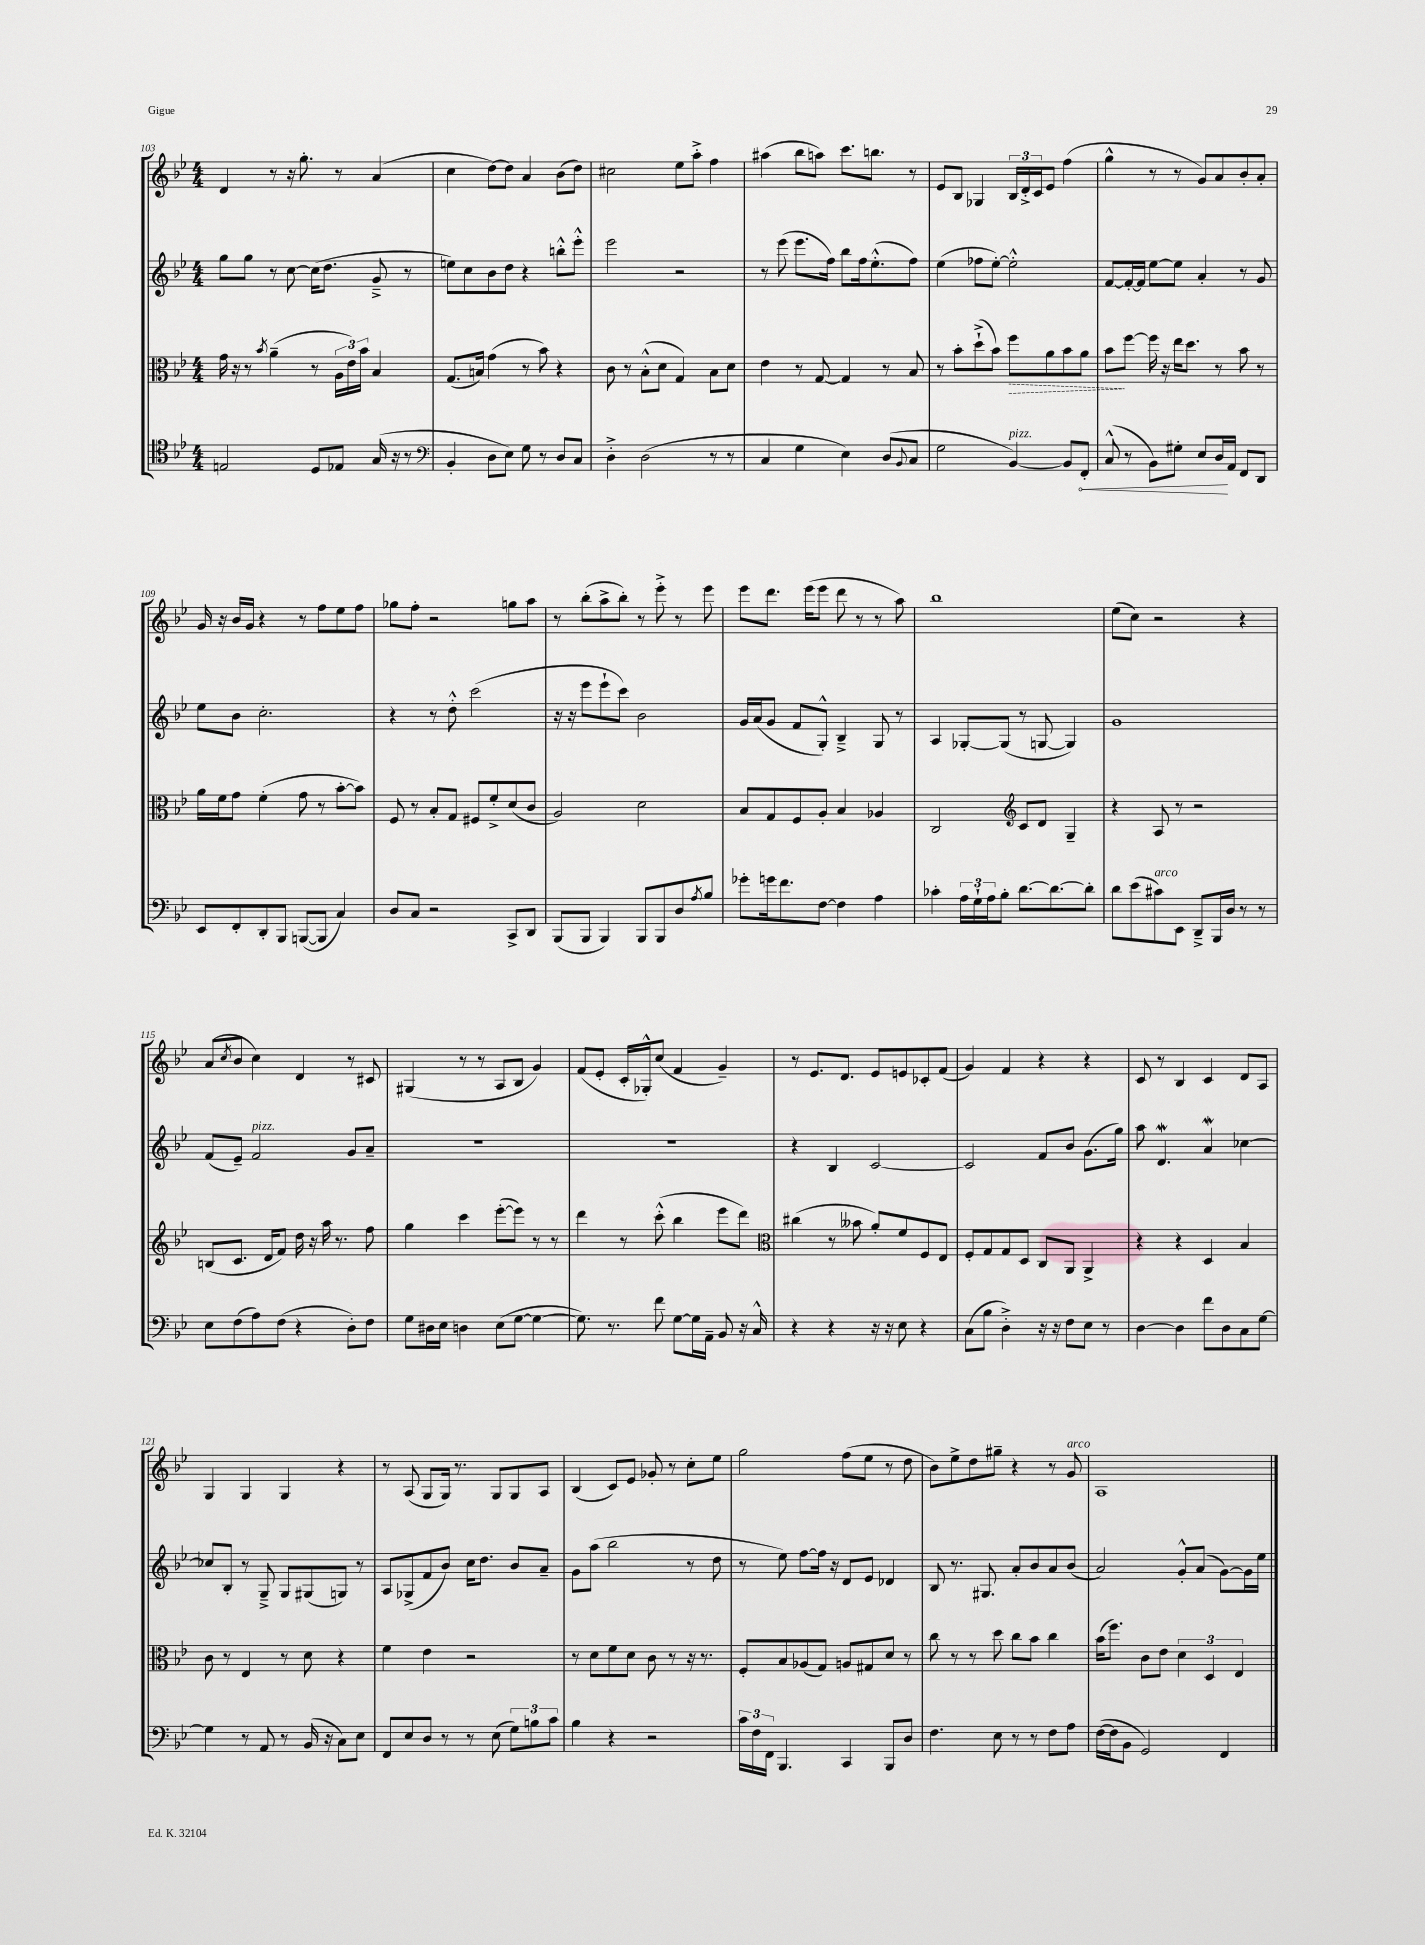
<<
\new StaffGroup <<
\new Staff = "s0" {
    \clef treble \key bes \major \numericTimeSignature \time 4/4
    d'4 r8 r16 g''8.-. r8 a'4( |
    c''4 d''8~) d''8 a'4 bes'8( d''8) |
    cis''2 ees''8 a''8-.-> f''4 |
    ais''4( bes''8 a''8) c'''8. b''8. r8 |
    ees'8 bes8 ges4 \tuplet 3/2 { bes16 d'16-.-> c'16 } ees'8 f''4( |
    g''4-^ r8 r8 g'8) a'8 bes'8-. a'8-. |
    g'16 r16 bes'16 g'16 r4 r8 f''8 ees''8 f''8 |
    ges''8 f''8-. r2 g''8 a''8 |
    r8 bes''8-.( a''8-> bes''8-.) r8 ees'''8-.-> r8 ees'''8 |
    ees'''8 d'''8. ees'''16( ees'''8 d'''8 r8 r8 a''8) |
    bes''1 |
    ees''8( c''8) r2 r4 |
    a'8( \acciaccatura { c''8 } bes'8 c''4) d'4 r8 cis'8 |
    gis4( r8 r8 a8 bes8 g'4) |
    f'8( ees'8-. c'16-. ges16-.-^) c''8( f'4 g'4--) |
    r8 ees'8. d'8. ees'8 e'8 ces'8-. f'8( |
    g'4) f'4 r4 r4 |
    c'8 r8 bes4 c'4 d'8 a8 |
    g4 g4 g4 r4 |
    r8 a8( g8 g16) r8. g8 g8 a8 |
    bes4( c'8) ees'8 ges'8-. r8 c''8-. ees''8 |
    g''2 f''8( ees''8 r8 d''8 |
    bes'8) ees''8-> d''8 gis''8-- r4 r8 g'8^\markup { \italic "arco" } |
    a1 \bar "|." |
}
\new Staff = "s1" {
    \clef treble \key bes \major \numericTimeSignature \time 4/4
    g''8 g''8 r8 c''8~ c''16( d''8. g'8---> r8 |
    e''8) c''8 bes'8 d''8 r4 b''8-.-^ ees'''8-.-^ |
    ees'''2 r2 |
    r8 ees'''8( ees'''8. f''16) bes''8 f''16 ees''8.-.-^( f''8) |
    ees''4( fes''8 ees''8~-.) ees''2-.-^ |
    f'8~ f'16~-. f'16 ees''8~ ees''8 a'4-. r8 g'8 |
    ees''8 bes'8 c''2.-. |
    r4 r8 d''8-.-^ c'''2( |
    r16 r16 ees'''8 ees'''8-! c'''8) bes'2 |
    g'16 a'16( g'8 f'8 g8-.-^) bes4---> g8 r8 |
    a4 ges8~-. ges8( r8 g8~ g4) |
    g'1 |
    f'8( ees'8--) f'2^\markup { \italic "pizz." } g'8 a'8-- |
    R1 |
    R1 |
    r4 bes4 c'2~ |
    c'2 f'8 bes'8 g'8.( g''16) |
    a''8 d'4.\mordent a'4\mordent ces''4~ |
    ces''8 bes8-. r8 g8---> g8 gis8( g8) r8 |
    a8 ges8->( f'8 bes'8) c''16 d''8. bes'8 a'8-- |
    g'8 a''8( bes''2 r8 d''8 |
    r8 ees''8) f''8~ f''16 r16 d'8 ees'8 des'4 |
    bes8 r8. gis8. a'8-. bes'8 a'8 bes'8( |
    a'2) g'8-.-^ a'8( g'8~) g'16 ees''16 \bar "|." |
}
\new Staff = "s2" {
    \clef alto \key bes \major \numericTimeSignature \time 4/4
    g'16 r16 r8 \acciaccatura { bes'8 } a'4--( r8 \tuplet 3/2 { a16 ees'16) bes'16 } bes4 |
    g8.( b16) g'4( r8 bes'8) r4 |
    c'8 r8 bes8-.-^( d'8 g4) bes8 d'8 |
    ees'4 r8 g8~ g4 r8 bes8 |
    r8 bes'8-. d''8-!->( bes'8) \once \override Hairpin.style = #'dashed-line f''8\> a'8 bes'8 a'8 |
    bes'8\! f''8~ f''16 r16 ees''16 d''8. r8 bes'8 r8 |
    a'16 f'16 g'8 f'4-.( g'8 r8 bes'8~-. bes'8) |
    f8 r8 bes8-. g8 fis8 f'8-.-> d'8( c'8 |
    a2) d'2 |
    bes8 g8 f8 a8-. bes4 aes4 |
    c2 \clef treble c'8 d'8 g4-- |
    r4 a8 r8 r2 |
    b8( c'8. d'16 f'8) d''16 r16 a''16 r8. f''8 |
    g''4 c'''4 ees'''8~-.( ees'''8) r8 r8 |
    d'''4 r8 c'''8-.-^( bes''4 ees'''8 d'''8) |
    \clef alto cis''4( r8 beses'8 a'8-.) f'8 f8 ees8 |
    f8-. g8 g8 d8 c8 a,8 a,4-> |
    r4 r4 d4 bes4 |
    c'8 r8 ees4 r8 d'8 r4 |
    f'4 ees'4 r2 |
    r8 d'8 f'8 d'8 c'8 r8 r16 r8. |
    f8-. bes8 aes8( g8) a8 gis8 d'8 r8 |
    c''8 r8 r8 d''8 c''8 bes'8 c''4 |
    bes'16( f''8.) c'8 ees'8 \tuplet 3/2 { d'4 d4 ees4 } \bar "|." |
}
\new Staff = "s3" {
    \clef tenor \key bes \major \numericTimeSignature \time 4/4
    e2 d8 ees8 g16( r16 r8 |
    \clef bass bes,4-. d8 ees8) g8 r8 d8 c8 |
    d4-.-> d2( r8 r8 |
    c4 g4 ees4) d8( \appoggiatura { bes,8 } c8 |
    g2 bes,4~^\markup { \italic "pizz." }) bes,8 \once \override Hairpin.circled-tip = ##t f,8-.\< |
    c8-^( r8 bes,8) gis8-. ees8 d16\! a,16 f,8 d,8 |
    ees,8 f,8-. d,8-. bes,,8 b,,8~( b,,8 c4) |
    d8 c8 r2 c,8-> d,8 |
    bes,,8( bes,,8 bes,,4) bes,,8 bes,,8 d8 \acciaccatura { a8 } bes8 |
    ges'8-. g'16 f'8. f8~ f4 a4 |
    ces'4-. \tuplet 3/2 { a16 g16-! a16 } bes8-. d'8.~ d'8.~ d'8-. |
    d'8 ees'8( cis'8^\markup { \italic "arco" }) ees,8 d,8---> bes,,16 d16 r8 r8 |
    ees8 f8( a8) f8( r4 d8-.) f8 |
    g8 dis16 ees16 d4 ees8( g8~ g4~ |
    g8.) r8. f'8 g8~ g16 a,16-- bes,8 r16 c16-^ |
    r4 r4 r16 r16 ees8 r4 |
    c8( bes8 d4-.->) r16 r16 f8 ees8 r8 |
    d4~ d4 f'8 d8 c8 g8~ |
    g4 r8 a,8 r8 bes,16( r16 c8) ees8 |
    f,8 ees8 d8 r8 r8 ees8( \tuplet 3/2 { g8) b8 c'8 } |
    bes4 r4 r2 |
    \tuplet 3/2 { c'16 f16 f,16 } bes,,4. c,4 bes,,8 d8 |
    f4. ees8 r8 r8 f8 a8 |
    f16~( f16 bes,8 g,2) f,4 \bar "|." |
}
>>
>>
\layout { \context { \Score currentBarNumber = #103 } }
